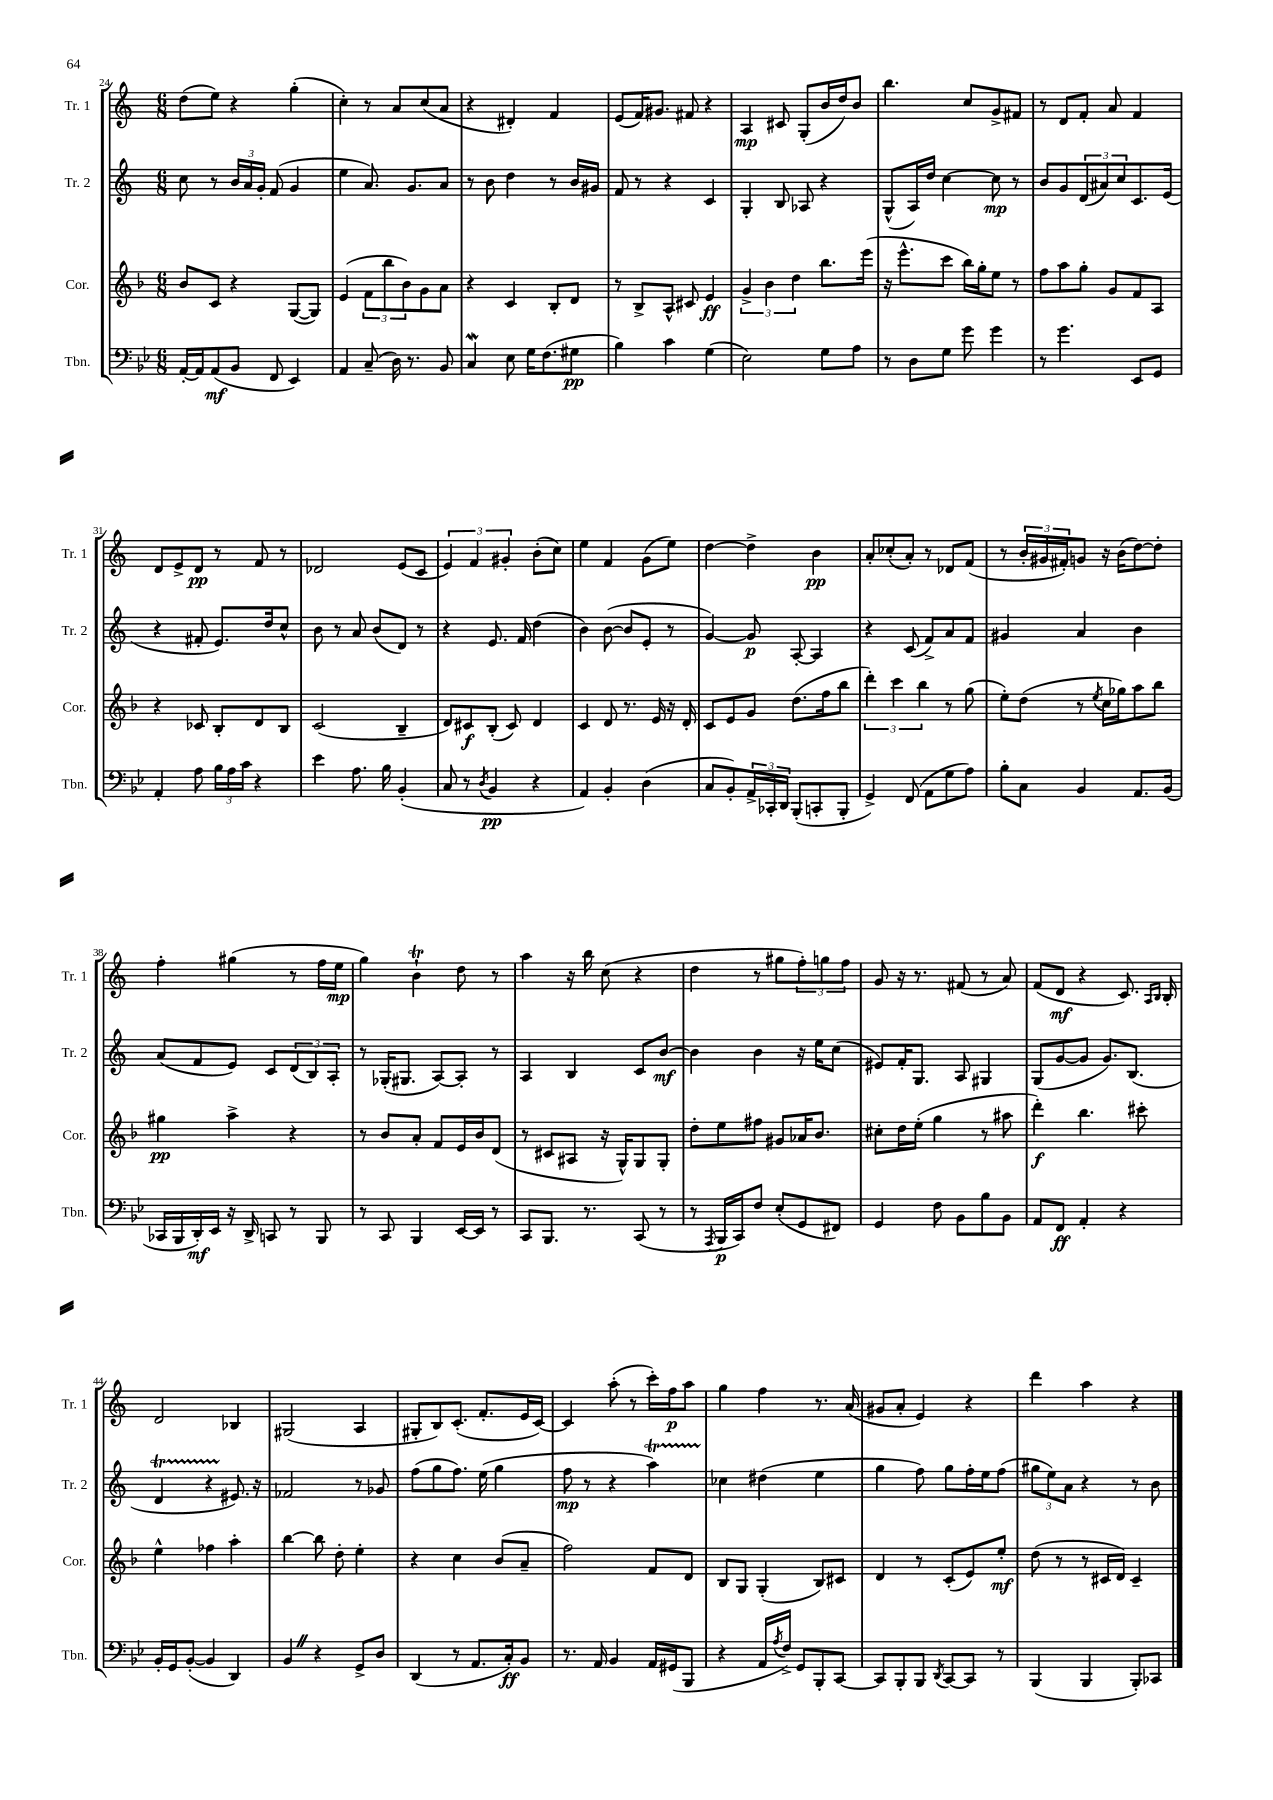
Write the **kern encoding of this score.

**kern	**kern	**kern	**kern
*staff4	*staff3	*staff2	*staff1
*clefF4	*clefG2	*clefG2	*clefG2
*k[b-e-]	*k[b-]	*k[]	*k[]
*M6/8	*M6/8	*M6/8	*M6/8
[16AA'	8b-	8cc	(8dd
16AA]	.	.	.
(8AA	8c	8r	8ee)
8BB-	4r	24b	4r
.	.	24a	.
.	.	24g'	.
8FF	.	(8f	.
4EE-)	([8G	4g	(4gg'
.	8G])	.	.
=	=	=	=
4AA	(4e	4ee	4cc')
(8C~	12f	8.a)	8r
.	12bb-	.	.
16D)	.	.	8a
.	12b-)	.	.
8.r	.	8.g	.
.	8g	.	(8cc
8BB-	8a	8a	8a
=	=	=	=
4C	4r	8r	4r
.	.	8b	.
8E-	4c	4dd	4d#')
16G	.	.	.
(8.F	.	.	.
.	8B-'	8r	4f
8G#	8d	16b	.
.	.	16g#	.
=	=	=	=
4B-)	8r	8f	(8e
.	8B-^	8r	16f)
.	.	.	8.g#
4c	8A^^	4r	.
.	8c#	.	8f#
(4G	4e	4c	4r
=	=	=	=
2E-)	6g^	4G'	4A
.	6b-	.	.
.	.	8B	8c#
.	6dd	.	.
.	.	8A-	(8G'
8G	8.bb-	4r	16b
.	.	.	16dd)
8A	.	.	8b
.	(16eee	.	.
=	=	=	=
8r	16r	(8G^^	4.bb
.	8.eee^^	.	.
8D	.	16A)	.
.	.	16dd	.
8G	8ccc	[4cc	.
8g	16bb-)	.	8cc
.	16gg'	.	.
4g	8ee	8cc]	8g^
.	8r	8r	8f#
=	=	=	=
8r	8ff	8b	8r
4.g	8aa	8g	8d
.	8gg'	(12d	8f'
.	.	12a#)	.
.	8g	.	8a
.	.	12cc	.
8EE-	8f	8.c	4f
8GG	8A	.	.
.	.	(16e	.
=	=	=	=
4AA'	4r	4r	8d
.	.	.	8e^
8A	8c-	8f#'	8d
24B-	8B-'	8.e)	8r
24A	.	.	.
24c	.	.	.
4r	8d	.	8f
.	.	16dd	.
.	8B-	8cc^^	8r
=	=	=	=
4e-	(2c	8b	2d-
.	.	8r	.
8.A	.	8a	.
.	.	(8b	.
16B-	.	.	.
(4BB-'	4B-~	8d)	(8e
.	.	8r	8c
=	=	=	=
8C	8d)	4r	6e)
8r	8c#	.	.
.	.	.	6f
8qD	.	.	.
4BB-	(8B-'	8.e	.
.	.	.	6g#'
.	8c#)	.	.
.	.	16f	.
4r	4d	(4dd	(8b'
.	.	.	8cc)
=	=	=	=
4AA)	4c	4b)	4ee
4BB-'	8d	([8b	4f
.	8.r	8b]	.
(4D	.	8e'	(8g
.	16e	.	.
.	16r	8r	8ee)
.	16d'	.	.
=	=	=	=
8C	8c	[4g)	[4dd
8BB-')	8e	.	.
24AA^	8g	8g]	4dd^]
24CC-'	.	.	.
24DD	.	.	.
(8BBB-'	(8.dd	[8A'	.
8CC'	.	4A]	4b
.	16ff	.	.
8BBB-'	8bb-	.	.
=	=	=	=
4GG^)	6ddd')	4r	8a'
.	.	.	(8cc-'
.	6ccc	.	.
(8FF	.	(8c	8a')
.	6bb-	.	.
8AA	.	8f^)	8r
8G	8r	8a	8d-
8A)	(8gg	8f	(8f
=	=	=	=
8B-'	8ee')	4g#	8r
8C	(8dd	.	24b'
.	.	.	24g#
.	.	.	24f#')
4BB-	8r	4a	8g
.	8qee	.	.
.	16cc	.	16r
.	16gg-)	.	(16b
8.AA	8aa	4b	[8dd)
.	8bb-	.	8dd']
(16BB-	.	.	.
=	=	=	=
16CC-	4gg#	(8a	4ff'
16BBB-	.	.	.
16DD')	.	8f	.
16EE-	.	.	.
16r	4aa^	8e)	(4gg#
16DD^	.	.	.
8CC	.	8c	.
8r	4r	(12d	8r
.	.	12B)	.
8BBB-	.	.	16ff
.	.	12A'	.
.	.	.	16ee
=	=	=	=
8r	8r	8r	4gg)
8CC	8b-	(16G-'	.
.	.	8.G#	.
4BBB-	8a'	.	4b`
.	8f	[8A)	.
[16EE-	16e	8A']	8dd
16EE-]	16b-	.	.
8r	(8d	8r	8r
=	=	=	=
8CC	8r	4A	4aa
8.BBB-	8c#	.	.
.	8A#	4B	16r
8.r	.	.	16bb
.	16r	.	(8cc
.	16G^^)	.	.
(8CC	8G	8c	4r
8r	8G'	[8b	.
=	=	=	=
8r	8dd'	4b]	4dd
8qAAA	.	.	.
16BBB-	8ee	.	.
16CC)	.	.	.
8F	8ff#	4b	8r
(8E-'	8g#	.	8gg#
8GG	16a-	16r	12ff')
.	8.b-	16ee	.
.	.	.	12gg
8FF#)	.	(8cc	.
.	.	.	12ff
=	=	=	=
4GG	8cc#'	8e#)	8g
.	16dd	16f'	16r
.	(16ee'	8.G	8.r
8F	4gg	.	.
8BB-	.	8A	(8f#
8B-	8r	4G#	8r
8BB-	8aa#	.	8a)
=	=	=	=
8AA	4ddd')	(8G	(8f
8FF	.	[8g	8d
4AA'	4.bb-	8g]	4r
.	.	8.g)	.
4r	.	.	8.c)
.	.	(8.B	.
.	8ccc#'	.	.
.	.	.	16qqA
.	.	.	16qqB
.	.	.	16B'
=	=	=	=
16BB-'	4ee^^	4d	2d
16GG	.	.	.
([8BB-'	.	.	.
4BB-]	4ff-	4r	.
4DD)	4aa'	8.e#)	4B-
.	.	16r	.
=	=	=	=
4BB-	[4bb-	2f-	(2G#
4r	8bb-]	.	.
.	8dd'	.	.
8GG^	4ee'	8r	4A
8D	.	8g-	.
=	=	=	=
(4DD	4r	(8ff	8G#'
.	.	8gg	8B)
8r	4cc	8.ff)	(8.c'
8.AA	.	.	.
.	.	(16ee	8.f'
.	(8b-	4gg	.
16C')	.	.	.
8BB-	8a~	.	16e
.	.	.	[16c)
=	=	=	=
8.r	2ff)	8ff	4c]
.	.	8r	.
16AA	.	.	.
4BB-	.	4r	(8aa'
.	.	.	8r
16AA	8f	4aa)	16ccc')
(16GG#	.	.	16ff
8BBB-	8d	.	8aa
=	=	=	=
4r	8B-	4cc-	4gg
.	8G	.	.
16AA	(4G'	(4dd#	4ff
8qA	.	.	.
16F^)	.	.	.
8GG	.	.	.
8BBB-'	8B-)	4ee	8.r
[8CC	8c#	.	.
.	.	.	(16a
=	=	=	=
8CC]	4d	4gg	8g#
8BBB-'	.	.	8a'
8BBB-	8r	8ff)	4e)
8qDD	.	.	.
[8CC	(8c'	8gg	.
8CC]	8e)	16ff'	4r
.	.	16ee	.
8r	8ee'	(8ff	.
=	=	=	=
(4BBB-	(8dd	12gg#	4ddd
.	.	12ee)	.
.	8r	.	.
.	.	12a	.
4BBB-	8r	4r	4aa
.	16c#	.	.
.	16d)	.	.
8BBB-')	4c#~	8r	4r
8CC-	.	8b	.
==	==	==	==
*-	*-	*-	*-
